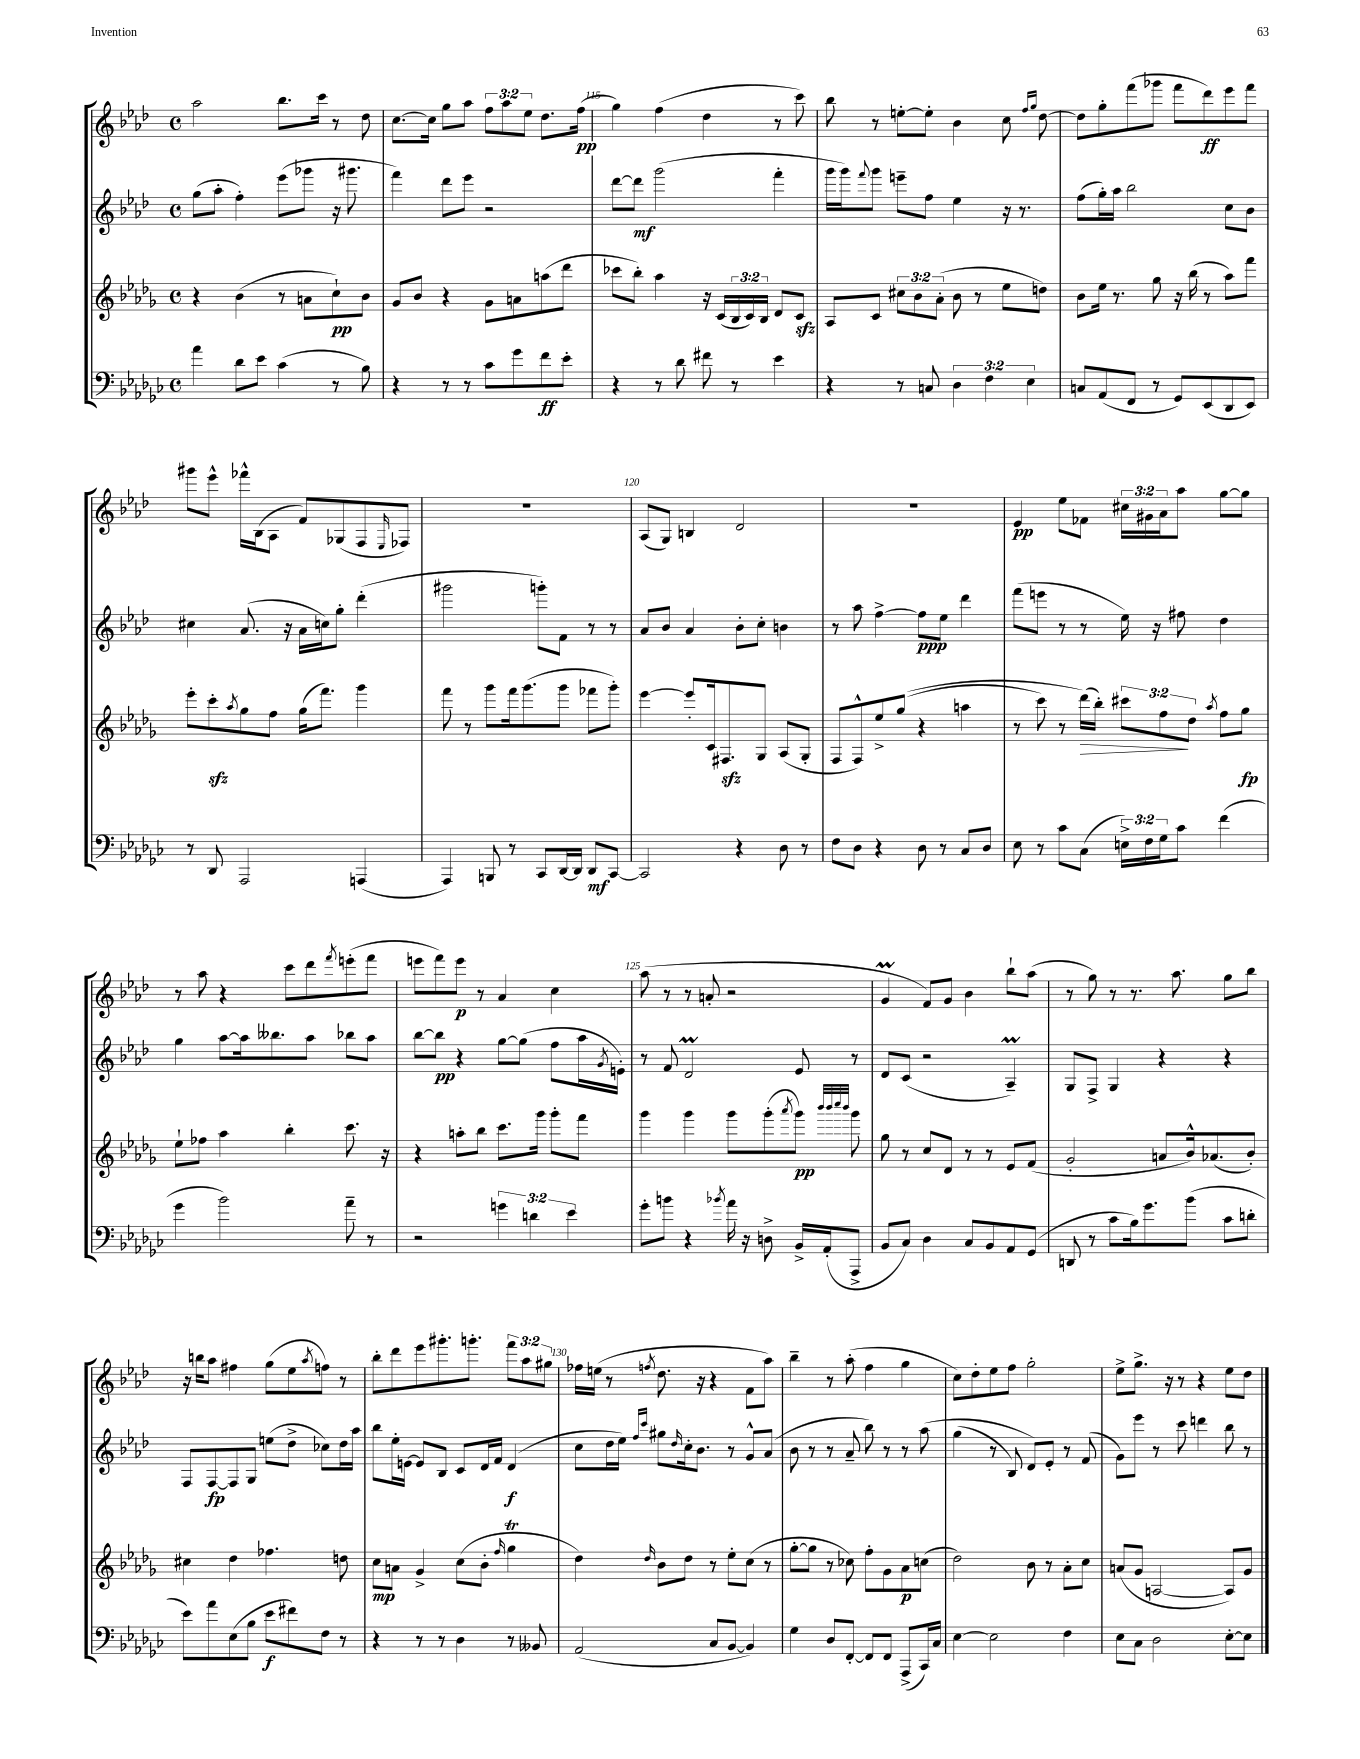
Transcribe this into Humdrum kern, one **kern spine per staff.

**kern	**kern	**kern	**kern
*staff4	*staff3	*staff2	*staff1
*clefF4	*clefG2	*clefG2	*clefG2
*k[b-e-a-d-g-c-]	*k[b-e-a-d-g-]	*k[b-e-a-d-]	*k[b-e-a-d-]
*M4/4	*M4/4	*M4/4	*M4/4
*met(c)	*met(c)	*met(c)	*met(c)
4a-\	4r	(8gg\L	2aa-\
.	.	8aa-'\J	.
8d-\L	(4b-\	4ff'\)	.
8e-\J	.	.	.
(4c-\	8r	(8eee-\L	8.bb-\L
.	8a\L	8ggg-\J	.
.	.	.	16ccc\Jk
8r	8cc`\)	16r	8r
.	.	8.ggg#\	.
8B-\)	8b-\J	.	8dd-\
=	=	=	=
4r	8g-/L	4fff\)	[8.cc\L
.	8b-/J	.	.
.	.	.	16cc\]Jk
8r	4r	8ddd-\L	8gg\L
8r	.	8eee-\J	8aa-\J
8c-\L	8g-\L	2r	12ff\L
.	.	.	12aa-\
8g-\	8a\	.	.
.	.	.	12ee-\J
8f\	(8aa\	.	8.dd-\L
8e-'\J	8ddd-\J	.	.
.	.	.	(16ff\Jk
=	=	=	=
4r	8ccc-\L	[8ddd-\L	4gg\)
.	8bb-'\J)	8ddd-\]J	.
8r	4aa-\	(2ggg\	(4ff\
8d-\	.	.	.
8f#\	16r	.	4dd-\
.	(16c/LL	.	.
8r	24B-/	.	.
.	24c/)	.	.
.	24B-/JJ	.	.
4e-\	8d-/L	4fff'\	8r
.	8c/J	.	8ccc\)
=	=	=	=
4r	8A-/L	16ggg\LL	8bb-\
.	.	16ggg\J)	.
.	.	8qqfff/	.
.	8c/J	8ggg\J	8r
8r	12cc#\L	8eee~\L	[8ee'\L
.	12b-\	.	.
8C/	.	8ff\J	8ee'\]J
.	(12a-'\J	.	.
6D-\	8b-\	4ee-\	4b-\
.	8r	.	.
6F\	.	.	.
.	8ee-\L	16r	8cc\
.	.	8.r	.
6E-\	.	.	.
.	.	.	16qqff/LL
.	.	.	16qqgg/JJ
.	8dd\J)	.	[8dd-\
=	=	=	=
8C/L	8b-\L	(8ff\L	8dd-\]L
(8AA-/	16ee-\Jk	16gg'\L)	8gg'\
.	8.r	16aa-\JJ	.
8FF/J	.	2bb-\	(8fff\
8r	8gg-\	.	8ggg-\J
8GG-/L)	16r	.	8fff\L
.	(16bb-\	.	.
(8EE-/	8r	.	8ddd-\)
8DD-/	8aa-\L)	8cc\L	8eee-\
8EE-/J)	8fff\J	8b-\J	8fff\J
=	=	=	=
8r	8eee-'\L	4cc#\	8ggg#\L
8DD-/	8ccc'\	.	8eee-^^\J
.	8qaa-/	.	.
2AAA-/	8gg-\	(8.a-/	16fff-^^\LL
.	.	.	(16B-\J
.	8ff\J	.	8A-\J
.	.	16r	.
.	(16gg-\LK	16a-\LL	8f/L)
.	8.fff\J)	16cc\J)	.
.	.	8gg'\J	(8G-/
(4AAA/	4ggg-\	(4ddd-'\	8F/
.	.	.	16qqE-/
.	.	.	8F-/J)
=	=	=	=
4AAA-/)	8fff\	2ggg#\	1r
.	8r	.	.
8BBB/	8ggg-\L	.	.
8r	16fff\k	.	.
.	(8.ggg-\	.	.
8CC-/L	.	8ggg'\L)	.
[16DD-/L	8ggg-\J	8f\J	.
16DD-/]JJ	.	.	.
8DD-/L	8fff-\L	8r	.
[8CC-/J	8ggg-'\J)	8r	.
=	=	=	=
2CC-/]	[4eee-\	8a-/L	(8A-/L
.	.	8b-/J	8G/J)
.	8eee-'/]L	4a-/	4B/
.	16c/k	.	.
.	8.F#/	.	.
4r	.	8b-'\L	2d-/
.	8G-/J	8cc'\J	.
8D-\	(8A-/L	4b\	.
8r	8G-'/J	.	.
=	=	=	=
8F\L	8F/L	8r	1r
8D-\J	8F^^/)	8aa-\	.
4r	8ee-^/	[4ff^\	.
.	&((8gg-/J	.	.
8D-\	4r	8ff\]L	.
8r	.	8ee-\J	.
8C-/L	4aa\	4ddd-\	.
8D-/J	.	.	.
=	=	=	=
8E-\	8r	(8fff\L	4e-/
8r	8ccc\)	8eee\J	.
8c-\L	8r	8r	8ee-\L
(8C-\J	(16ddd-\LL&)	8r	8f-\J
.	16bb-'\JJ)	.	.
24E^\LL)	12ccc#\L	16ee-\)	24cc#\LL
24F\	.	.	24g#\
.	.	16r	.
24G-\J	12ff\	.	24a-\J
8c-\J	.	8ff#\	8aa-\J
.	12dd-\J	.	.
.	8qaa-/	.	.
(4f\	8ff\L	4dd-\	[8gg\L
.	8gg-\J	.	8gg\]J
=	=	=	=
4g-\	8ee-`\L	4gg\	8r
.	8ff-\J	.	8aa-\
2b-\)	4aa-\	[8aa-\L	4r
.	.	16aa-\]k	.
.	.	8.bb--\	.
.	4bb-'\	.	8ccc\L
.	.	8aa-\J	8ddd-\
.	.	.	8qfff/
8a-~\	8.ccc\	8bb-\L	(8eee'\
8r	.	8aa-\J	8fff\J
.	16r	.	.
=	=	=	=
2r	4r	[8bb-\L	8eee\L
.	.	8bb-\]J	8fff\)
.	8aa'\L	4r	8eee\J
.	8bb-\J	.	8r
6g\	8.ccc\L	[8gg\L	4a-/
.	.	(8gg\]J	.
6d\	.	.	.
.	16ggg-\Jk	.	.
.	8ggg-'\L	8ff\L	4cc\
6e-\	.	.	.
.	8fff\J	16aa-\L	.
.	.	8qg/	.
.	.	16e'\JJ)	.
=	=	=	=
8g-'\L	4ggg-\	8r	(8aa-\
8b\J	.	8f/	8r
4r	4ggg-\	2d-/	8r
.	.	.	8a'/
8qb-/	.	.	.
16a-\	8ggg-\L	.	2r
16r	.	.	.
8D^\	(8ggg-'\	.	.
.	8qaaa-/	.	.
16BB-^/LL	8ggg-\J)	8e-/	.
(16AA-'/J	.	.	.
.	32qqbbb-/LLL	.	.
.	32qqbbb-/	.	.
.	32qqcccc/	.	.
.	32qqbbb-/JJJ	.	.
8AAA-^/J	8ggg-\	8r	.
=	=	=	=
8BB-/L	8gg-\	8d-/L	4g/
8C-/J)	8r	(8c/J	.
4D-\	8cc/L	2r	8f/L)
.	8d-/J	.	8g/J
8C-/L	8r	.	4b-\
8BB-/	8r	.	.
8AA-/	8e-/L	4A-~/)	8bb-`\L
(8GG-/J	(8f/J	.	(8aa-\J
=	=	=	=
8DD/	2g-'/	8G/L	8r
8r	.	8F^/J	8gg\)
8c-\L	.	4G/	8r
16B-\k)	.	.	8.r
8.g-\	.	.	.
.	8a/L	4r	.
.	.	.	8.aa-\
(8b-\J	16b-^^/k)	.	.
.	(8.a-/	.	.
8c-\L	.	4r	8gg\L
8d'\J	8b-'/J)	.	8bb-\J
=	=	=	=
8e-\L)	4cc#\	8F/L	16r
.	.	.	16bb\LK
8a-\	.	[8F/	8aa-\J
(8E-\	4dd-\	8F/]	4ff#\
8B-\J	.	8G/J	.
8e-\L	4.ff-\	(8ee\L	(8gg\L
8f#\)	.	8dd-^\J	8ee-\
.	.	.	8qaa-/
8F\J	.	8cc-\L)	8ff\J)
8r	8dd\	16dd-\L	8r
.	.	16aa-\JJ	.
=	=	=	=
4r	8cc\L	8bb-\L	8bb-'\L
.	8a\J	16ee-'\L	8ddd-\
.	.	[16e\JJ	.
8r	4g-^/	8e/]L	8eee-\
8r	.	8B-/J	8.ggg#'\
4D-\	(8cc\L	8c/L	.
.	.	.	8.ggg'\J
.	8b-'\J	16d-/L	.
.	.	16f/JJ	.
.	16qqff/	.	.
8r	4gg-\	(4d-/	12fff\L
.	.	.	12aa-\
8BB--/	.	.	.
.	.	.	12gg#\J
=	=	=	=
(2AA-/	4dd-\)	8cc\L	16ff-\LL
.	.	.	(16ee\JJ
.	.	16dd-\L	8r
.	.	16ee-\JJ)	.
.	.	16qqff/LL	.
.	16qqdd-/	16qqccc/JJ	8qff/
.	8b-\L	8gg#\L	8.dd-\
.	.	16qqdd-/	.
.	8dd-\J	16cc'\k	.
.	.	8.b-\J	16r
8C-/L	8r	.	4r
[8BB-/J	8ee-'\L	8r	.
4BB-/])	(8cc\J	8g^^/L	8f\L
.	8r	(8a-/J	8aa-\J)
=	=	=	=
4G-\	[8gg-'\L	8b-\	4bb-~\
.	8gg-\]J	8r	.
8D-/L	8r	8r	8r
[8FF'/J	8cc-\)	8a-~/	(8aa-'\
8FF/]L	8ff'\L	8bb-\)	4ff\
8FF/J	8g-\	8r	.
(8AAA-^/L	8a-\	8r	4gg\
16CC-/L)	(8cc\J	&(8aa-\	.
16C-/JJ	.	.	.
=	=	=	=
[4E-\	2dd-\)	(4gg\	8cc\L)
.	.	.	8dd-'\
2E-\]	.	8r	8ee-\
.	.	8B-/)	8ff\J
.	8b-\	8d-/L&)	2gg'\
.	8r	8e-'/J	.
4F\	8a-'\L	8r	.
.	8cc\J	(8f/	.
=	=	=	=
8E-\L	(8a/L	8g\L)	8ee-^\L
8C-\J	8g-/J	8eee-\J	8.gg^\J
2D-\	[2A/	8r	.
.	.	.	16r
.	.	8ccc\	8r
.	.	4ddd\	4r
[8E-'\L	8A/]L)	8bb-\	8ee-\L
8E-\]J	8g-/J	8r	8dd-\J
==	==	==	==
*-	*-	*-	*-
